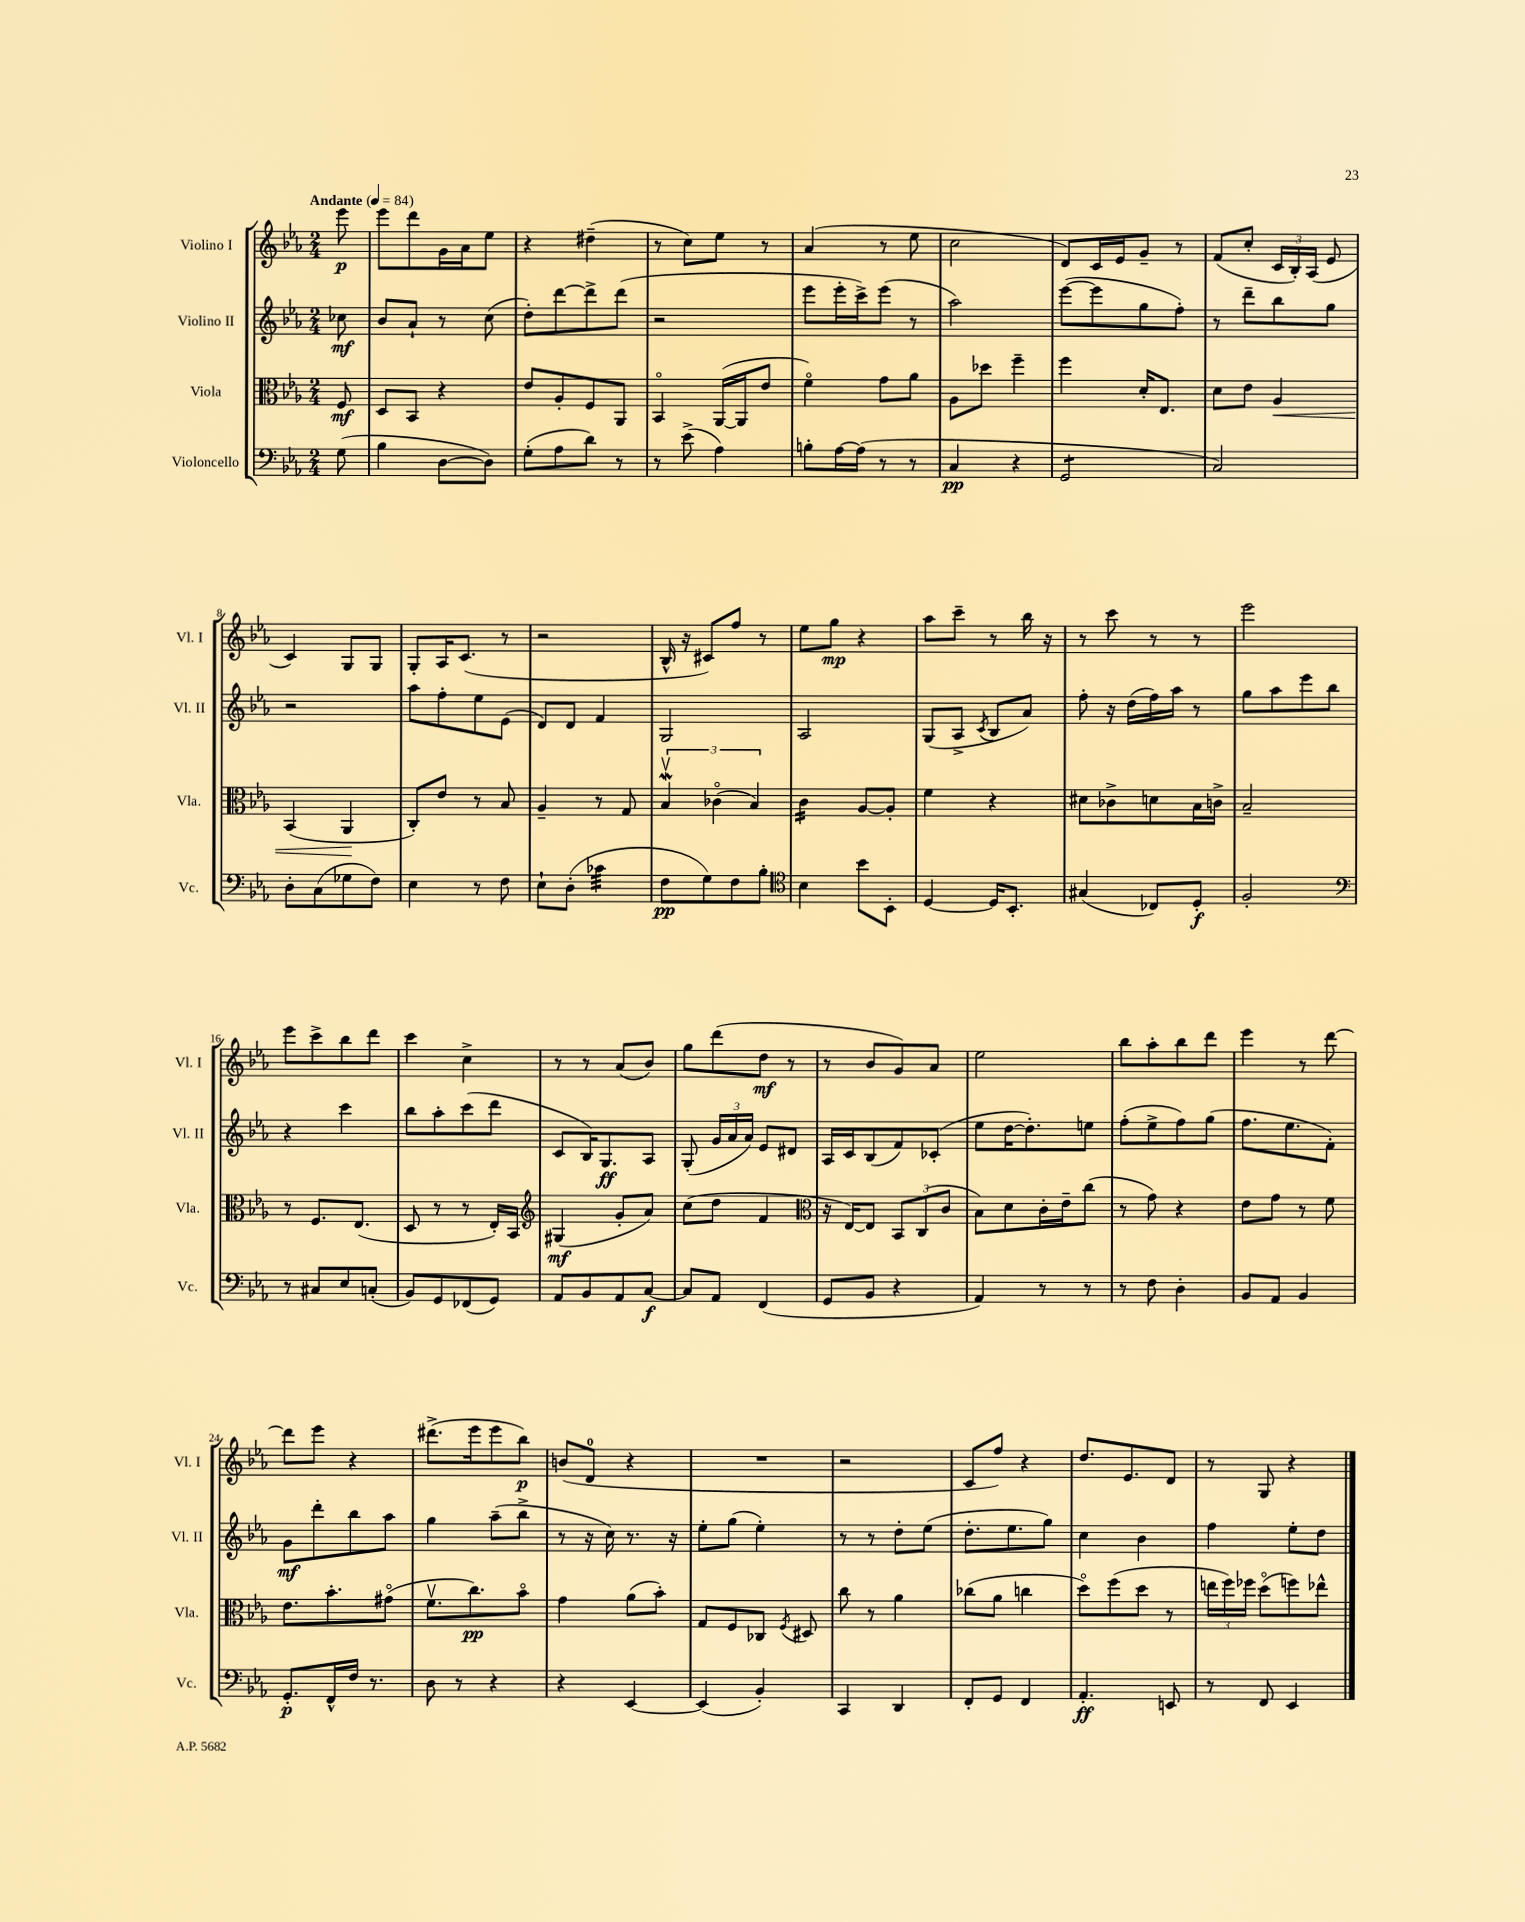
<<
\new StaffGroup <<
\new Staff = "s0" \with { instrumentName = "Violino I" shortInstrumentName = "Vl. I" } {
    \clef treble \key ees \major \numericTimeSignature \time 2/4 \partial 8 \tempo "Andante" 4 = 84
    \autoBeamOff ees'''8\p |
    ees'''8[ d'''8 g'16 aes'16 ees''8] |
    r4 dis''4--( |
    r8 c''8[) ees''8] r8 |
    aes'4( r8 ees''8 |
    c''2 |
    d'8[) c'16 ees'16 g'8]-- r8 |
    f'8[( c''8]-. \tuplet 3/2 { c'16[ bes16-.) aes16]( } ees'8 |
    c'4) g8[ g8] |
    g8[-. aes16 c'8.]( r8 |
    r2 |
    bes16-^ r16 cis'8[) f''8] r8 |
    ees''8[ g''8]\mp r4 |
    aes''8[ c'''8]-- r8 bes''16 r16 |
    r8 c'''8 r8 r8 |
    ees'''2 |
    ees'''8[ c'''8-> bes''8 d'''8] |
    c'''4 c''4-> |
    r8 r8 aes'8[( bes'8]) |
    g''8[ d'''8( d''8]\mf r8 |
    r8 bes'8[ g'8) aes'8] |
    ees''2 |
    bes''8[ aes''8-. bes''8 d'''8] |
    ees'''4 r8 d'''8~ |
    d'''8[ ees'''8] r4 |
    dis'''8.[->( ees'''16 ees'''8 bes''8]\p) |
    b'8[( d'8]-0 r4 |
    R2 |
    r2 |
    c'8[ f''8]) r4 |
    d''8.[ ees'8. d'8] |
    r8 g8 r4 \bar "|." |
}
\new Staff = "s1" \with { instrumentName = "Violino II" shortInstrumentName = "Vl. II" } {
    \clef treble \key ees \major \numericTimeSignature \time 2/4 \partial 8
    \autoBeamOff ces''8\mf |
    bes'8[ aes'8]-! r8 c''8( |
    d''8[-.) d'''8~ d'''8-> d'''8]( |
    r2 |
    ees'''8[ ees'''16-. c'''16->) ees'''8]( r8 |
    aes''2) |
    ees'''8[~( ees'''8 g''8 f''8]-.) |
    r8 d'''8[-- bes''8 g''8] |
    r2 |
    aes''8[ f''8-. ees''8 ees'8]( |
    d'8[) d'8] f'4 |
    g2 |
    aes2 |
    g8[( aes8]-> \acciaccatura { c'8 } bes8[ aes'8]) |
    f''8-. r16 d''16[( f''16) aes''16] r8 |
    g''8[ aes''8 ees'''8 bes''8] |
    r4 c'''4 |
    bes''8[ aes''8-. c'''8( d'''8] |
    c'8[ bes16) g8.\ff aes8] |
    g8-.( \tuplet 3/2 { g'16[ aes'16 aes'16]) } ees'8[ dis'8] |
    aes16[ c'16 bes8( f'8) ces'8]-.( |
    ees''8[ d''16~ d''8.-.) e''8] |
    f''8[-.( ees''8-> f''8) g''8]( |
    f''8.[ ees''8. f'8]-.) |
    g'8[\mf d'''8-. bes''8 aes''8] |
    g''4 aes''8[--( bes''8]-> |
    r8 r16 c''16) r8. r16 |
    ees''8[-. g''8]( ees''4-.) |
    r8 r8 d''8[-. ees''8]( |
    d''8.[-. ees''8. g''8]) |
    c''4 bes'4 |
    f''4 ees''8[-. d''8] \bar "|." |
}
\new Staff = "s2" \with { instrumentName = "Viola" shortInstrumentName = "Vla." } {
    \clef alto \key ees \major \numericTimeSignature \time 2/4 \partial 8
    \autoBeamOff f8\mf |
    d8[ bes,8] r4 |
    ees'8[ aes8-. f8 aes,8] |
    bes,4\flageolet aes,16[~( aes,16 ees'8] |
    f'4\flageolet) g'8[ aes'8] |
    aes8[ des''8] f''4-- |
    f''4 d'16[-. ees8.] |
    d'8[ ees'8] aes4\< |
    bes,4( aes,4\! |
    c8[-.) ees'8] r8 bes8 |
    aes4-- r8 g8 |
    \tuplet 3/2 { bes4\upbow\mordent ces'4\flageolet( bes4) } |
    c'4:16 aes8[~ aes8]-. |
    f'4 r4 |
    dis'8[ ces'8-> d'8 bes16 c'16]-> |
    bes2-- |
    r8 f8.[ ees8.]( |
    d8 r8 r8 ees16[-.) bes,16] |
    \clef treble gis4\mf( g'8[-. aes'8]) |
    c''8[( d''8] f'4 |
    \clef alto r16 ees16[~) ees8] \tuplet 3/2 { bes,8[ c8( c'8] } |
    bes8[) d'8 c'16-. ees'16-- c''8]( |
    r8 g'8) r4 |
    ees'8[ g'8] r8 f'8 |
    ees'8.[ bes'8.-. gis'8]\flageolet( |
    f'8.[\upbow c''8.\pp) bes'8]\flageolet |
    g'4 aes'8[( bes'8]-.) |
    g8[ f8 ces8] \acciaccatura { f8 } dis8 |
    c''8 r8 aes'4 |
    ces''8[( aes'8] c''4 |
    d''8[\flageolet) f''8( d''8] r8 |
    \tuplet 3/2 { e''16[ f''16) fes''16] } d''8[\flageolet( f''8) ees''8]-^ \bar "|." |
}
\new Staff = "s3" \with { instrumentName = "Violoncello" shortInstrumentName = "Vc." } {
    \clef bass \key ees \major \numericTimeSignature \time 2/4 \partial 8
    \autoBeamOff g8( |
    bes4 d8[~ d8]) |
    g8[-.( aes8 d'8]) r8 |
    r8 ees'8->( aes4) |
    b8[-. aes16~ aes16]( r8 r8 |
    c4\pp r4 |
    g,2:8 |
    c2) |
    d8[-. c8( ges8 f8]) |
    ees4 r8 f8 |
    ees8[-! d8]-.( ces'4:32 |
    f8[\pp g8) f8 bes8]-. |
    \clef tenor bes4 bes'8[ bes,8]-. |
    d4~ d16[ bes,8.]-. |
    gis4( ces8[) d8]-.\f |
    f2-. |
    \clef bass r8 cis8[ ees8 c8]-.( |
    bes,8[) g,8 fes,8( g,8]) |
    aes,8[ bes,8 aes,8 c8]~\f |
    c8[ aes,8] f,4( |
    g,8[ bes,8] r4 |
    aes,4) r8 r8 |
    r8 f8 d4-. |
    bes,8[ aes,8] bes,4 |
    g,8.[-.\p f,16-^ f16] r8. |
    d8 r8 r4 |
    r4 ees,4~ |
    ees,4( bes,4-.) |
    c,4 d,4 |
    f,8[-. g,8] f,4 |
    aes,4.-.\ff e,8 |
    r8 f,8 ees,4 \bar "|." |
}
>>
>>
